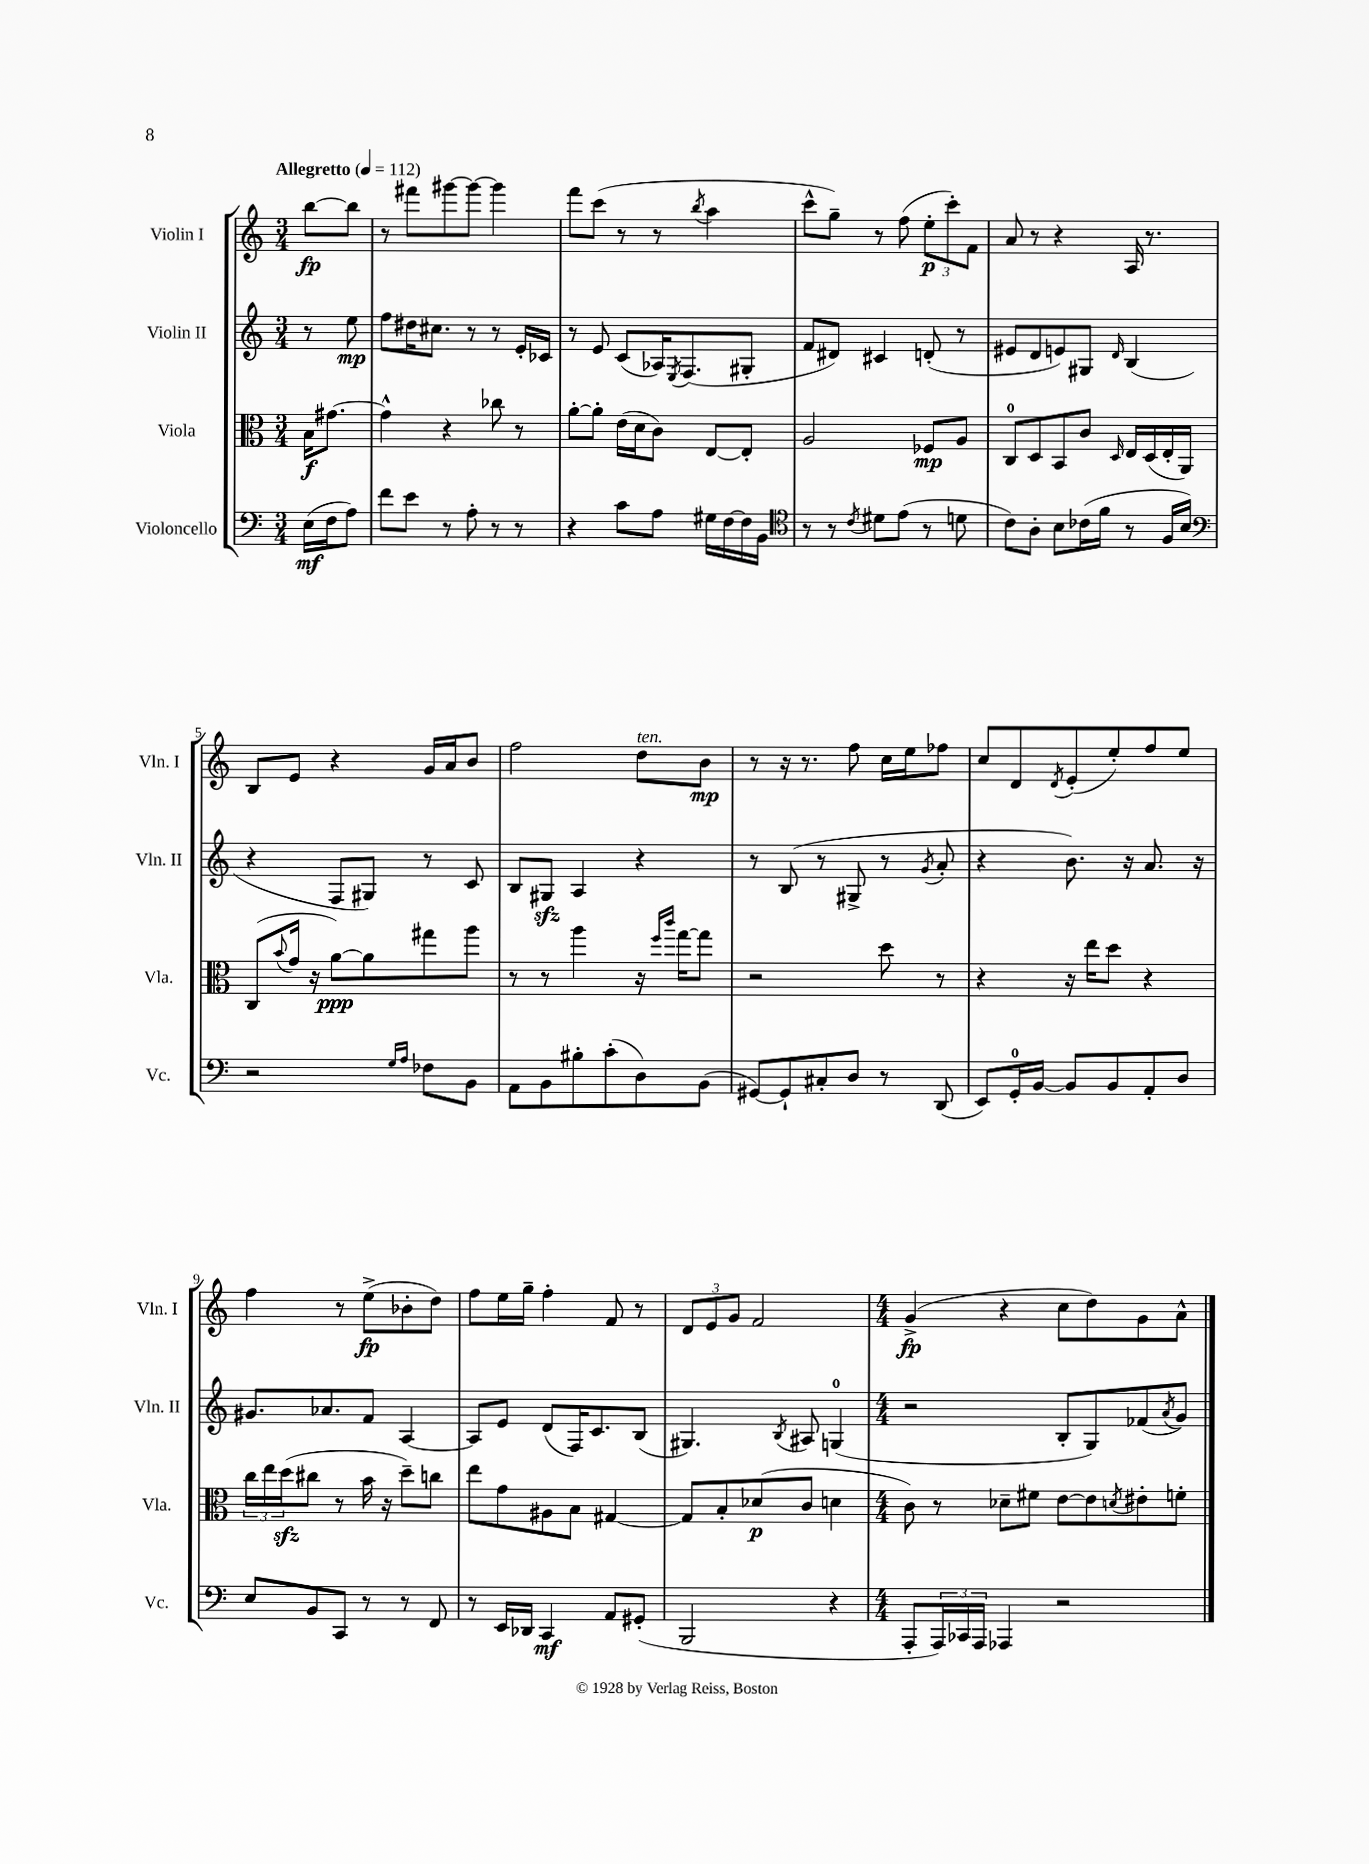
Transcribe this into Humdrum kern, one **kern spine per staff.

**kern	**kern	**kern	**kern
*staff4	*staff3	*staff2	*staff1
*clefF4	*clefC3	*clefG2	*clefG2
*k[]	*k[]	*k[]	*k[]
*M3/4	*M3/4	*M3/4	*M3/4
*MM112	*MM112	*MM112	*MM112
(16E\LL	16B\LK	8r	[8bb\L
16F\J	[8.g#\J	.	.
8A\J)	.	8ee\	8bb\]J
=	=	=	=
8f\L	4g#^^\]	8ff\L	8r
8e\J	.	16dd#\K	8fff#\L
.	.	8.cc#\J	.
8r	4r	.	[8ggg#\
8A'\	.	8r	8ggg#\_J
8r	8cc-\	8r	4ggg#\]
8r	8r	16e'/LL	.
.	.	16c-/JJ	.
=	=	=	=
4r	[8a'\L	8r	8fff\L
.	8a'\]J	8e/	(8ccc\J
8c\L	(16e\LL	(8c/L	8r
.	16d\J	.	.
8A\J	8c\J)	16A-/K)	8r
.	.	8qE/	.
.	.	(8.F/	.
.	.	.	8qbb/
16G#\LL	[8E/L	.	4aa\
[16F\	.	.	.
16F\]	8E'/]J	8G#'/J	.
16BB\JJ	.	.	.
=	=	=	=
*clefC4	*	*	*
8r	2A/	8f/L	8ccc^^\L
8r	.	8d#/J)	8gg~\J)
8qc/	.	.	.
8d#\L	.	4c#/	8r
(8e\J	.	.	(8ff\
8r	8F-/L	(8d'/	12ee'\L
.	.	.	12ccc'\)
8d\	8A/J	8r	.
.	.	.	12f\J
=	=	=	=
8c\L)	8C/L	8e#/L	8a/
8A'\J	8D/	8d/	8r
8B\L	8BB/	8e/)	4r
(16c-\L	8c/J	8G#/J	.
16f\JJ	.	.	.
.	16qqD/	16qqd/	.
8r	16E/LL	(4B/	16A/
.	(16D/	.	8.r
16F/LL	16E'/	.	.
16B/JJ)	16AA/JJ)	.	.
=	=	=	=
*clefF4	*	*	*
2r	(8C/L	4r	8B/L
.	8qqb/	.	.
.	16g/Jk	.	8e/J
.	16r	.	.
.	[8a\L)	8F/L	4r
.	8a\]	8G#/J)	.
16qqG/LL	.	.	.
16qqA/JJ	.	.	.
8F-\L	8gg#\	8r	16g/LL
.	.	.	16a/J
8BB\J	8aa\J	8c/	8b/J
=	=	=	=
8AA\L	8r	8B/L	2ff\
8BB\	8r	8G#/J	.
8B#'\	4aa\	4A/	.
(8c'\	.	.	.
8D\)	16r	4r	8dd\L
.	16qqff/LL	.	.
.	16qqccc/JJ	.	.
.	[16gg\LK	.	.
(8BB\J	8gg\]J	.	8b\J
=	=	=	=
[8GG#/L)	2r	8r	8r
8GG#`/]	.	(8B/	16r
.	.	.	8.r
8C#'/	.	8r	.
8D/J	.	8G#^/	8ff\
8r	8dd\	8r	16cc\LL
.	.	.	16ee\J
.	.	8qg/	.
(8DD/	8r	8a'/	8ff-\J
=	=	=	=
8EE/L)	4r	4r	8cc/L
16GG'/L	.	.	8d/
[16BB/JJ	.	.	.
.	.	.	8qd/
8BB/]L	16r	8.b\)	(8e'/
.	16ee\LK	.	.
8BB/	8dd\J	.	8ee'/)
.	.	16r	.
8AA'/	4r	8.a/	8ff/
8D/J	.	.	8ee/J
.	.	16r	.
=	=	=	=
8E/L	24cc\LL	8.g#/L	4ff\
.	24ee\	.	.
.	(24dd\J	.	.
8BB/	8cc#\J	.	.
.	.	8.a-/	.
8CC/J	8r	.	8r
8r	16b\	8f/J	(8ee^\L
.	16r	.	.
8r	8dd~\L)	[4A/	8b-'\
8FF/	8cc\J	.	8dd\J)
=	=	=	=
8r	8ee\L	8A/]L	8ff\L
16EE/LL	8g\	8e/J	16ee\L
16DD-/JJ	.	.	16gg~\JJ
4CC/	8A#\	(8d/L	4ff'\
.	8B\J	16F/K)	.
.	.	8.c/	.
8AA/L	[4G#/	.	8f/
(8GG#'/J	.	(8B/J	8r
=	=	=	=
2BBB/	8G#/]L	4.G#/)	12d/L
.	.	.	12e/
.	8B'/	.	.
.	.	.	12g/J
.	(8d-/	.	2f/
.	.	8qB/	.
.	8c/J	8A#/	.
4r	4d\	(4G/	.
=	=	=	=
*M4/4	*M4/4	*M4/4	*M4/4
8AAA'/L	8c\)	2r	(4g^/
24AAA/L)	8r	.	.
24CC-/	.	.	.
24AAA/JJ	.	.	.
4AAA-/	8d-~\L	.	4r
.	8f#\J	.	.
2r	[8e\L	8B'/L	8cc\L
.	8e\]	8G/)	8dd\)
.	8qd/	.	.
.	8e#'\	(8f-/	8g\
.	.	8qa/	.
.	8f'\J	8g/J)	8a^^\J
==	==	==	==
*-	*-	*-	*-
